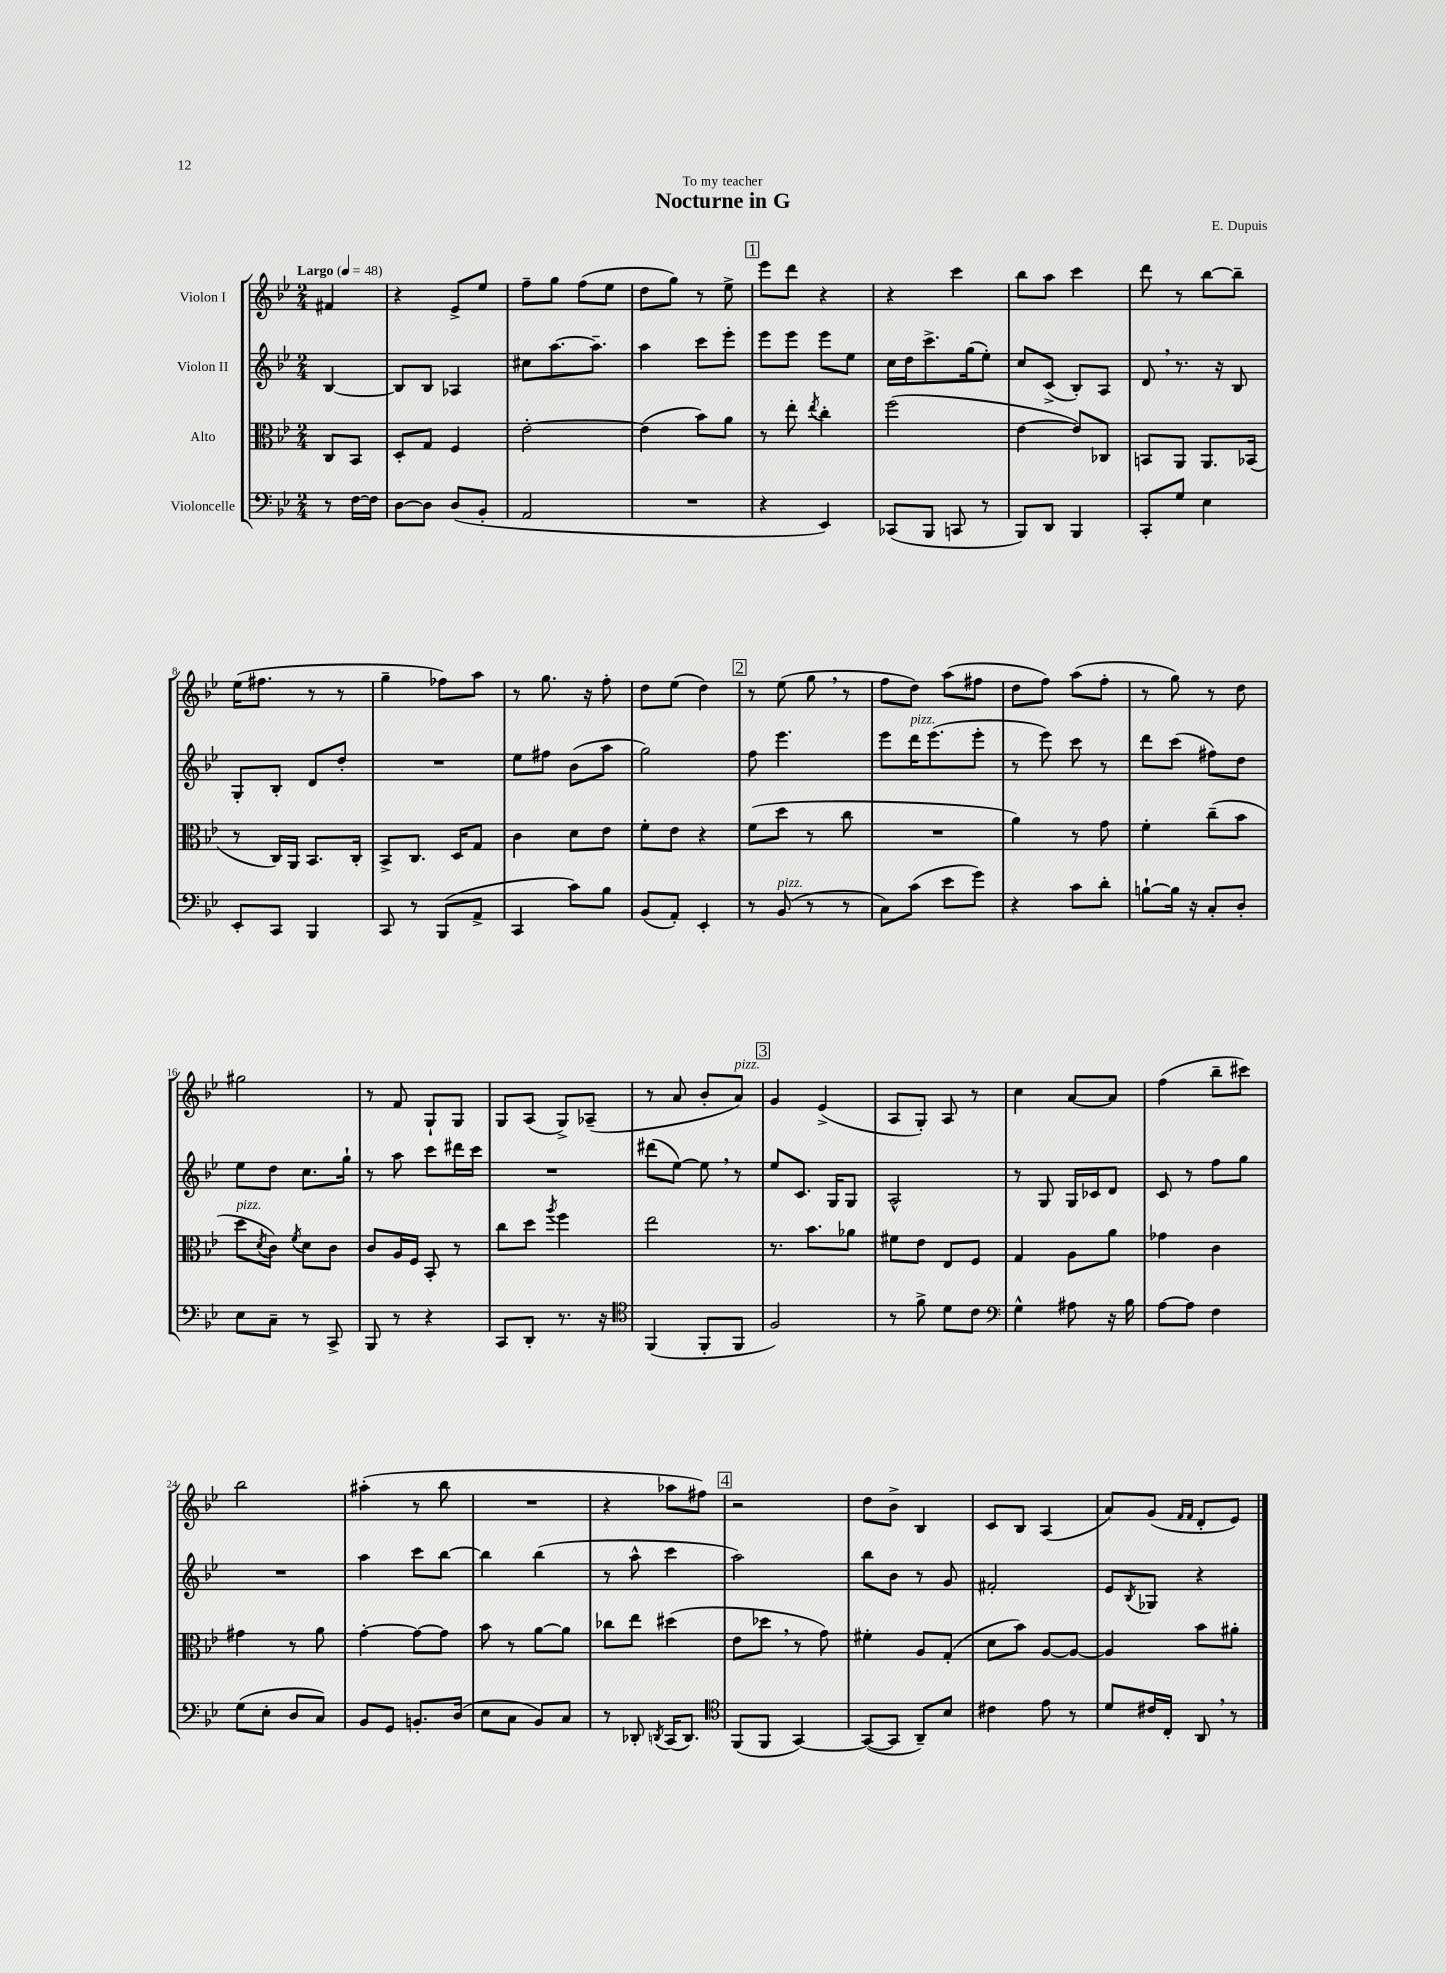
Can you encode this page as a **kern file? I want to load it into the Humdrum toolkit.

**kern	**kern	**kern	**kern
*staff4	*staff3	*staff2	*staff1
*clefF4	*clefC3	*clefG2	*clefG2
*k[b-e-]	*k[b-e-]	*k[b-e-]	*k[b-e-]
*M2/4	*M2/4	*M2/4	*M2/4
*MM48	*MM48	*MM48	*MM48
8r	8C/L	[4B-/	4f#/
[16F\LL	8BB-/J	.	.
16F\]JJ	.	.	.
=	=	=	=
[8D\L	8D'/L	8B-/]L	4r
8D\]J	8G/J	8B-/J	.
(8D/L	4F/	4A-/	8e-^/L
8BB-'/J	.	.	8ee-/J
=	=	=	=
2AA/	[2e-'\	8cc#\L	8ff~\L
.	.	[8.aa\	8gg\J
.	.	.	(8ff\L
.	.	8.aa~\]J	.
.	.	.	8ee-\J
=	=	=	=
2r	(4e-\]	4aa\	8dd\L
.	.	.	8gg\J)
.	8b-\L)	8ccc\L	8r
.	8a\J	8eee-'\J	8ee-^\
=	=	=	=
4r	8r	8eee-\L	8eee-\L
.	8ee-'\	8eee-\J	8ddd\J
.	8qee-/	.	.
4EE-/)	4cc'\	8eee-\L	4r
.	.	8ee-\J	.
=	=	=	=
(8CC-/L	(2ff\	16cc\LL	4r
.	.	16dd\J	.
8BBB-/J	.	8.ccc^\	.
8CC/	.	.	4ccc\
.	.	(16gg\k	.
8r	.	8ee-'\J)	.
=	=	=	=
8BBB-/L)	[4e-\	8cc/L	8bb-\L
8DD/J	.	(8c^/J	8aa\J
4BBB-/	8e-/]L)	8B-'/L)	4ccc\
.	8C-/J	8A/J	.
=	=	=	=
8CC'/L	8BB/L	8d/	8ddd\
8G/J	8AA/J	8.r	8r
4E-\	8.AA/L	.	[8bb-\L
.	.	16r	.
.	.	8B-/	8bb-~\]J
.	(16BB-/Jk	.	.
=	=	=	=
8EE-'/L	8r	8G'/L	(16ee-\LK
.	.	.	8.ff#\J
8CC/J	16C/LL)	8B-'/J	.
.	16AA/JJ	.	.
4BBB-/	8.BB-/L	8d/L	8r
.	.	8dd'/J	8r
.	16C'/Jk	.	.
=	=	=	=
8CC/	8BB-^/L	2r	4gg~\
8r	8.C/J	.	.
(8BBB-/L	.	.	8ff-\L)
.	16D/LK	.	.
8AA^/J	8G/J	.	8aa\J
=	=	=	=
4CC/	4c\	8ee-\L	8r
.	.	8ff#\J	8.gg\
8c\L)	8d\L	(8b-\L	.
.	.	.	16r
8B-\J	8e-\J	8aa\J	8ff'\
=	=	=	=
(8BB-/L	8f'\L	2gg\)	8dd\L
8AA'/J)	8e-\J	.	(8ee-\J
4EE-'/	4r	.	4dd\)
=	=	=	=
8r	(8f\L	8ff\	8r
(8BB-/	8dd\J	4.eee-\	(8ee-\
8r	8r	.	8gg\
8r	8cc\	.	8r
=	=	=	=
8C\L)	2r	8eee-\L	8ff\L
(8c\J	.	16ddd\K	8dd\J)
.	.	(8.eee-\	.
8e-\L	.	.	(8aa\L
8g\J)	.	8eee-'\J	8ff#\J
=	=	=	=
4r	4a\)	8r	8dd\L
.	.	8eee-\)	8ff\J)
8c\L	8r	8ccc\	(8aa\L
8d'\J	8g\	8r	8ff'\J
=	=	=	=
[8B`\L	4f'\	8ddd\L	8r
16B\]Jk	.	(8ccc\J	8gg\)
16r	.	.	.
8C'/L	(8cc~\L	8ff#\L)	8r
8D'/J	8b-\J	8dd\J	8dd\
=	=	=	=
8E-\L	8dd\L	8ee-\L	2gg#\
.	8qd/	.	.
8C~\J	8c\J)	8dd\J	.
.	8qf/	.	.
8r	8d\L	8.cc\L	.
8CC^/	8c\J	.	.
.	.	16gg`\Jk	.
=	=	=	=
8BBB-/	8c/L	8r	8r
8r	16A/L	8aa\	8f/
.	16F/JJ	.	.
4r	8BB-'/	8ccc\L	8G`/L
.	8r	16ddd#\L	8G/J
.	.	16ccc\JJ	.
=	=	=	=
8CC/L	8cc\L	2r	8G/L
8DD'/J	8dd\J	.	(8A/J
.	8qaa/	.	.
8.r	4ff\	.	8G^/L)
.	.	.	(8A-~/J
16r	.	.	.
=	=	=	=
*clefC4	*	*	*
(4FF/	2ee-\	(8ddd#\L	8r
.	.	[8ee-\J)	8a/
8FF'/L	.	8ee-\]	8b-'/L
8FF/J	.	8r	8a/J)
=	=	=	=
2F/)	8.r	8ee-/L	4g/
.	.	8.c/J	.
.	8.b-\L	.	.
.	.	.	(4e-^/
.	.	16G/LK	.
.	8a-\J	8G/J	.
=	=	=	=
8r	8f#\L	2A^^/	8A/L
8f^\	8e-\J	.	8G'/J)
8d\L	8E-/L	.	8A/
8c\J	8F/J	.	8r
=	=	=	=
*clefF4	*	*	*
4G^^\	4G/	8r	4cc\
.	.	8G/	.
8A#\	8A\L	16G/LL	[8a/L
.	.	16c-/J	.
16r	8a\J	8d/J	8a/]J
16B-\	.	.	.
=	=	=	=
[8A\L	4g-\	8c/	(4ff\
8A\]J	.	8r	.
4F\	4c\	8ff\L	8bb-~\L
.	.	8gg\J	8ccc#\J)
=	=	=	=
(8G\L	4g#\	2r	2bb-\
8E-'\J	.	.	.
8D/L	8r	.	.
8C/J)	8a\	.	.
=	=	=	=
8BB-/L	[4g'\	4aa\	(4aa#'\
8GG/J	.	.	.
8.BB'/L	8g\_L	8ccc\L	8r
.	8g\]J	[8bb-\J	8bb-\
(16D/Jk	.	.	.
=	=	=	=
8E-\L	8b-\	4bb-\]	2r
8C\J	8r	.	.
8BB-/L)	[8a\L	(4bb-\	.
8C/J	8a\]J	.	.
=	=	=	=
8r	8cc-\L	8r	4r
8DD-'/	8ee-\J	8aa^^\	.
8qDD/	.	.	.
(16CC/LK	(4dd#\	4ccc\	8aa-\L
8.DD/J)	.	.	.
.	.	.	8ff#\J)
=	=	=	=
*clefC4	*	*	*
(8FF/L	8e-\L	2aa\)	2r
8FF/J	8dd-\J	.	.
[4GG/)	8r	.	.
.	8g\)	.	.
=	=	=	=
(8GG/_L	4f#'\	8bb-\L	8dd\L
8GG/]J	.	8b-\J	8b-^\J
8AA~/L)	8A/L	8r	4B-/
8B-/J	(8G'/J	8g/	.
=	=	=	=
4c#\	8d\L	2f#'/	8c/L
.	8b-\J)	.	8B-/J
8e-\	[8A/L	.	(4A/
8r	8A/_J	.	.
=	=	=	=
8d/L	4A/]	8e-/L	8a/L)
.	.	8qB-/	.
16c#/L	.	8G-/J	(8g/J
16C'/JJ	.	.	.
.	.	.	16qqf/LL
.	.	.	16qqf/JJ
8AA/	8b-\L	4r	8d'/L
8r	8a#'\J	.	8e-/J)
==	==	==	==
*-	*-	*-	*-
